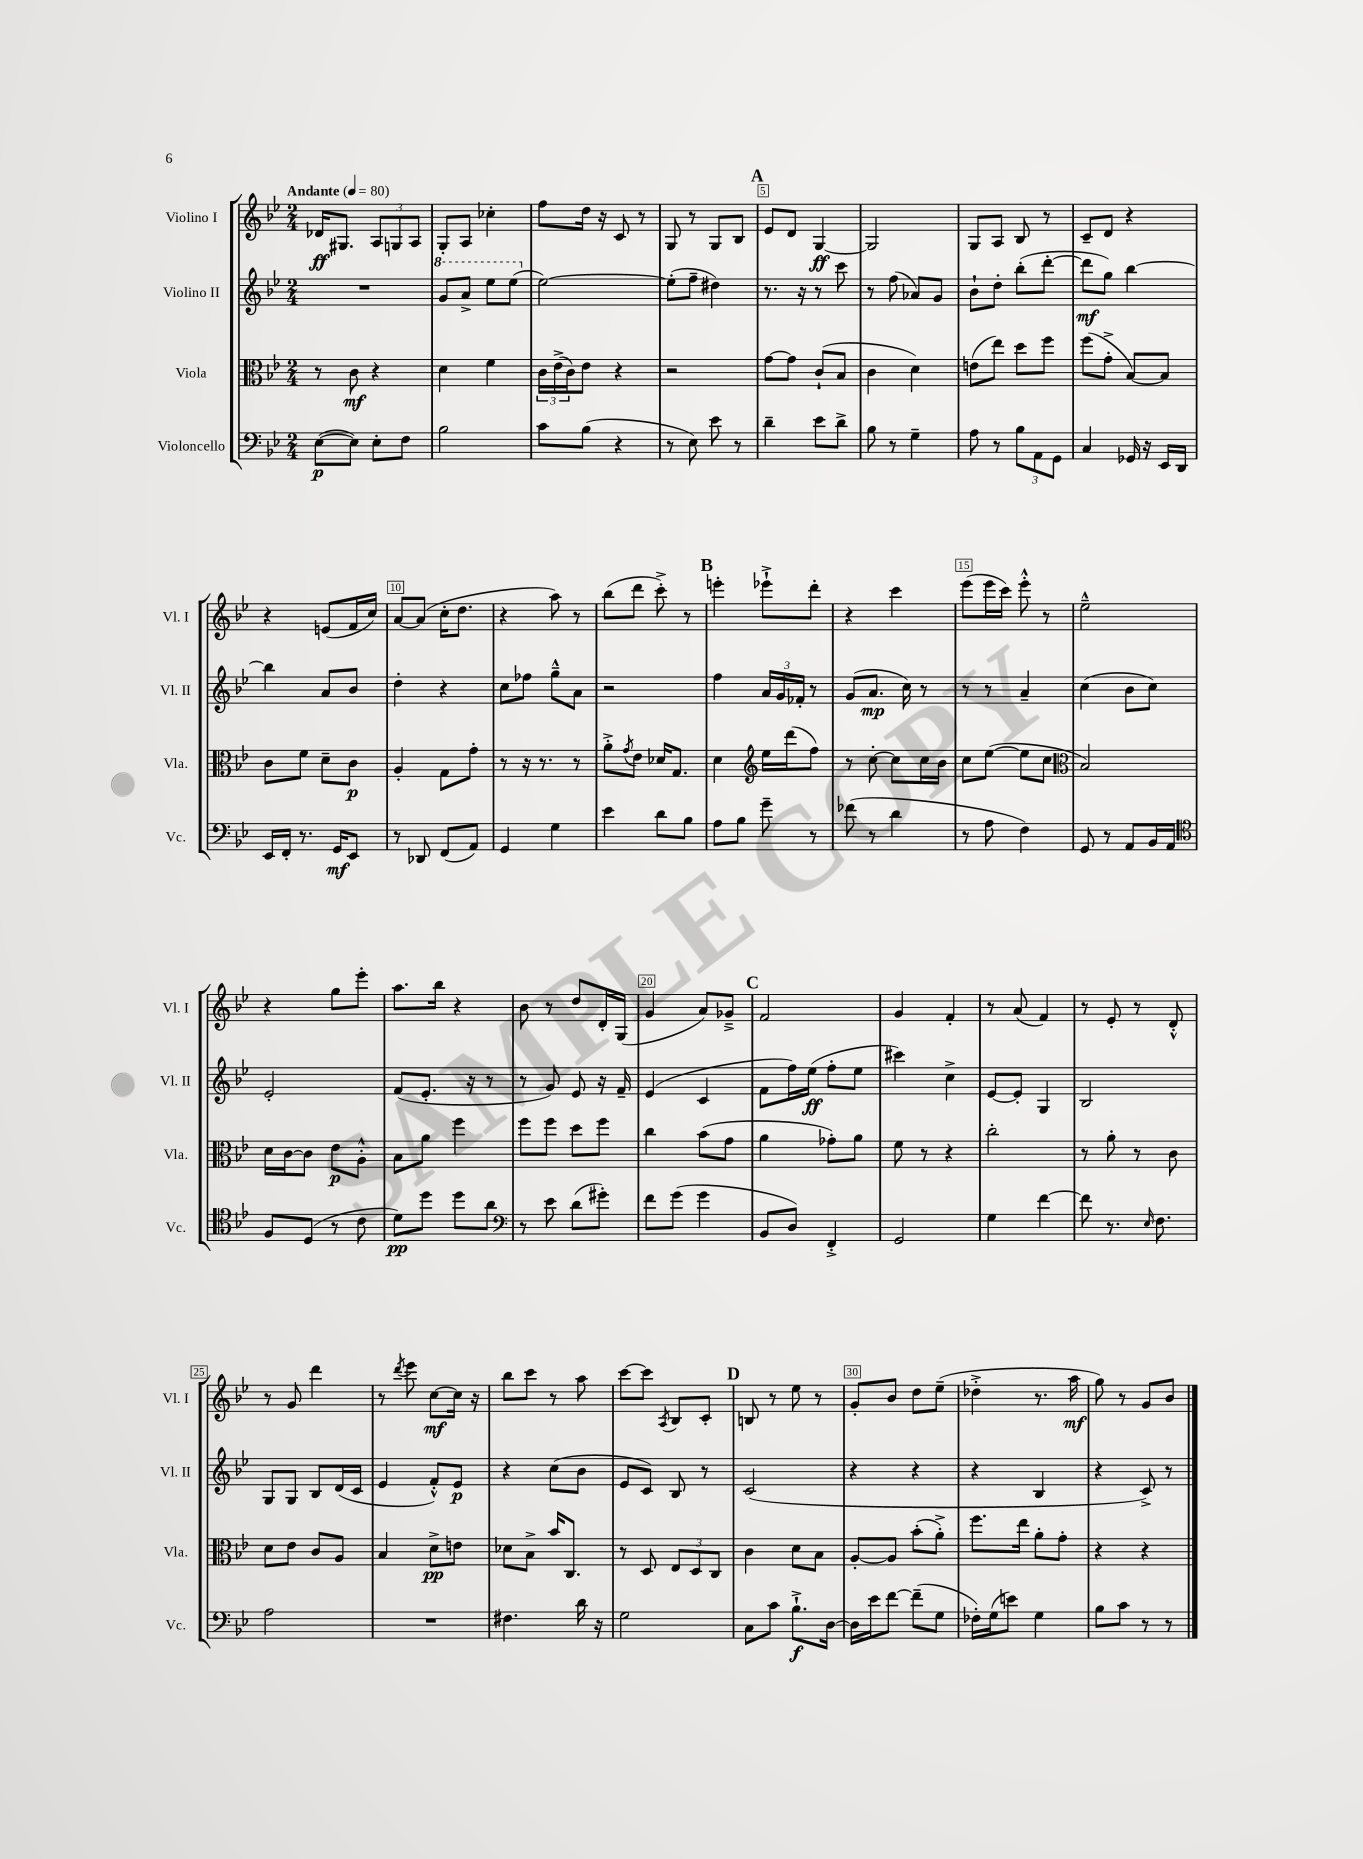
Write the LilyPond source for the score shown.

<<
\new StaffGroup <<
\new Staff = "s0" \with { instrumentName = "Violino I" shortInstrumentName = "Vl. I" } {
    \clef treble \key bes \major \numericTimeSignature \time 2/4 \tempo "Andante" 4 = 80
    des'16\ff gis8. \tuplet 3/2 { a8 g8 a8 } |
    g8-. a8 ces''4-. |
    f''8 d''16 r16 c'8 r8 |
    g8 r8 g8 bes8 |
    \mark \markup { \bold "A" } ees'8 d'8 g4~\ff |
    g2 |
    g8 a8 bes8 r8 |
    c'8-- d'8 r4 |
    r4 e'8( f'16 c''16) |
    a'8~ a'8( c''16-. d''8. |
    r4 a''8) r8 |
    bes''8( d'''8 c'''8-.->) r8 |
    \mark \markup { \bold "B" } e'''4-. ees'''8-!-> d'''8-. |
    r4 c'''4 |
    ees'''8( ees'''16 c'''16) ees'''8-.-^ r8 |
    ees''2---^ |
    r4 g''8 ees'''8-. |
    a''8. bes''16 r4 |
    bes'8 r8 d''8 d'16-. g16( |
    g'4 a'8) ges'8---> |
    \mark \markup { \bold "C" } f'2 |
    g'4 f'4-. |
    r8 a'8( f'4) |
    r8 ees'8-. r8 d'8-.-^ |
    r8 g'8 d'''4 |
    r8 \acciaccatura { d'''8 } ees'''8 c''8~\mf c''16 r16 |
    bes''8 c'''8 r8 a''8 |
    c'''8~ c'''8 \acciaccatura { a8 } bes8 c'8-. |
    \mark \markup { \bold "D" } b8 r8 ees''8 r8 |
    g'8-. bes'8 d''8 ees''8--( |
    des''4-.-> r8. a''16\mf |
    g''8) r8 g'8 bes'8 \bar "|." |
}
\new Staff = "s1" \with { instrumentName = "Violino II" shortInstrumentName = "Vl. II" } {
    \clef treble \key bes \major \numericTimeSignature \time 2/4
    R2 |
    \ottava #1 g''8 a''8-> ees'''8 ees'''8( \ottava #0 |
    ees''2~) |
    ees''8-.( f''8-- dis''4) |
    \mark \markup { \bold "A" } r8. r16 r8 c'''8 |
    r8 f''8( aes'8) g'8 |
    bes'8-! d''8-. bes''8-.( d'''8~-. |
    d'''8\mf g''8) bes''4~ |
    bes''4 a'8 bes'8 |
    d''4-. r4 |
    c''8 fes''8 g''8---^ a'8 |
    r2 |
    \mark \markup { \bold "B" } f''4 \tuplet 3/2 { a'16 g'16 fes'16-. } r8 |
    g'8( a'8.\mp c''16) r8 |
    r8 r8 a'4-- |
    c''4( bes'8 c''8) |
    ees'2-. |
    f'8( ees'8.-. r16 r8 |
    r8 g'8) ees'8 r16 f'16-- |
    ees'4( c'4 |
    \mark \markup { \bold "C" } f'8 f''16) ees''16\ff( f''8-. ees''8 |
    cis'''4) c''4-> |
    ees'8~ ees'8-. g4 |
    bes2 |
    g8 g8 bes8 d'16( c'16 |
    ees'4 f'8-.-^) ees'8\p |
    r4 c''8( bes'8 |
    ees'8 c'8) bes8 r8 |
    \mark \markup { \bold "D" } c'2( |
    r4 r4 |
    r4 bes4 |
    r4 c'8->) r8 \bar "|." |
}
\new Staff = "s2" \with { instrumentName = "Viola" shortInstrumentName = "Vla." } {
    \clef alto \key bes \major \numericTimeSignature \time 2/4
    r8 c'8\mf r4 |
    d'4 f'4 |
    \tuplet 3/2 { c'16 ees'16->( c'16) } ees'8 r4 |
    r2 |
    \mark \markup { \bold "A" } g'8~ g'8 c'8-!( bes8 |
    c'4 d'4) |
    e'8( ees''8) d''8 f''8 |
    f''8( g'8-.-> bes8~) bes8 |
    c'8 f'8 d'8-- c'8\p |
    a4-. g8 g'8-. |
    r8 r16 r8. r8 |
    a'8-.-> \acciaccatura { g'8 } ees'8 des'16 g8. |
    \mark \markup { \bold "B" } d'4 \clef treble ees''16 d'''16( f''8) |
    r8 c''8~-. c''8 c''16 bes'16 |
    c''8 ees''8~( ees''8 c''8 |
    \clef alto bes2) |
    d'16 c'16~ c'8 ees'8\p a8-.-^ |
    bes8 a'8 f''4 |
    f''8 f''8 d''8 f''8 |
    c''4 bes'8( g'8 |
    \mark \markup { \bold "C" } a'4 ges'8-.) a'8 |
    f'8 r8 r4 |
    c''2-. |
    r8 a'8-. r8 c'8 |
    d'8 ees'8 c'8 a8 |
    bes4 d'8->\pp e'8 |
    des'8 bes8-> bes'16 c8. |
    r8 d8 \tuplet 3/2 { ees8 d8 c8 } |
    \mark \markup { \bold "D" } c'4 d'8 bes8 |
    a8~-. a8 bes'8-.( a'8-.->) |
    f''8. ees''16 a'8-. g'8-. |
    r4 r4 \bar "|." |
}
\new Staff = "s3" \with { instrumentName = "Violoncello" shortInstrumentName = "Vc." } {
    \clef bass \key bes \major \numericTimeSignature \time 2/4
    ees8~\p( ees8) ees8-. f8 |
    bes2 |
    c'8 bes8( r4 |
    r8 ees8) ees'8 r8 |
    \mark \markup { \bold "A" } d'4-- ees'8 d'8-> |
    bes8 r8 g4-- |
    a8 r8 \tuplet 3/2 { bes8 a,8 g,8 } |
    c4 ges,16 r16 ees,16 d,16 |
    ees,16 f,16-. r8. g,16\mf ees,8 |
    r8 des,8 f,8( a,8) |
    g,4 g4 |
    ees'4 d'8 bes8 |
    \mark \markup { \bold "B" } a8 bes8 g'8-- r8 |
    fes'8( r8 d'4 |
    r8 a8 f4) |
    g,8 r8 a,8 bes,16 a,16 |
    \clef tenor f8 d8( r8 c'8 |
    d'8\pp) d''8 d''8 a'8 |
    \clef bass r8 ees'8 d'8( gis'8-.) |
    f'8 g'8( g'4 |
    \mark \markup { \bold "C" } bes,8 d8) f,4-.-> |
    g,2 |
    g4 f'4~ |
    f'8 r8. \grace { ees16 } f8. |
    a2 |
    R2 |
    fis4. d'16 r16 |
    g2 |
    \mark \markup { \bold "D" } c8 c'8 bes8.-!->\f d16~ |
    d16 ees'16 f'8~ f'8--( g8 |
    fes16-.) g16( e'8) g4 |
    bes8 c'8 r8 r8 \bar "|." |
}
>>
>>
\layout { \context { \Score \override BarNumber.break-visibility = ##(#f #t #t) barNumberVisibility = #(every-nth-bar-number-visible 5) \override BarNumber.stencil = #(make-stencil-boxer 0.1 0.3 ly:text-interface::print) } }
